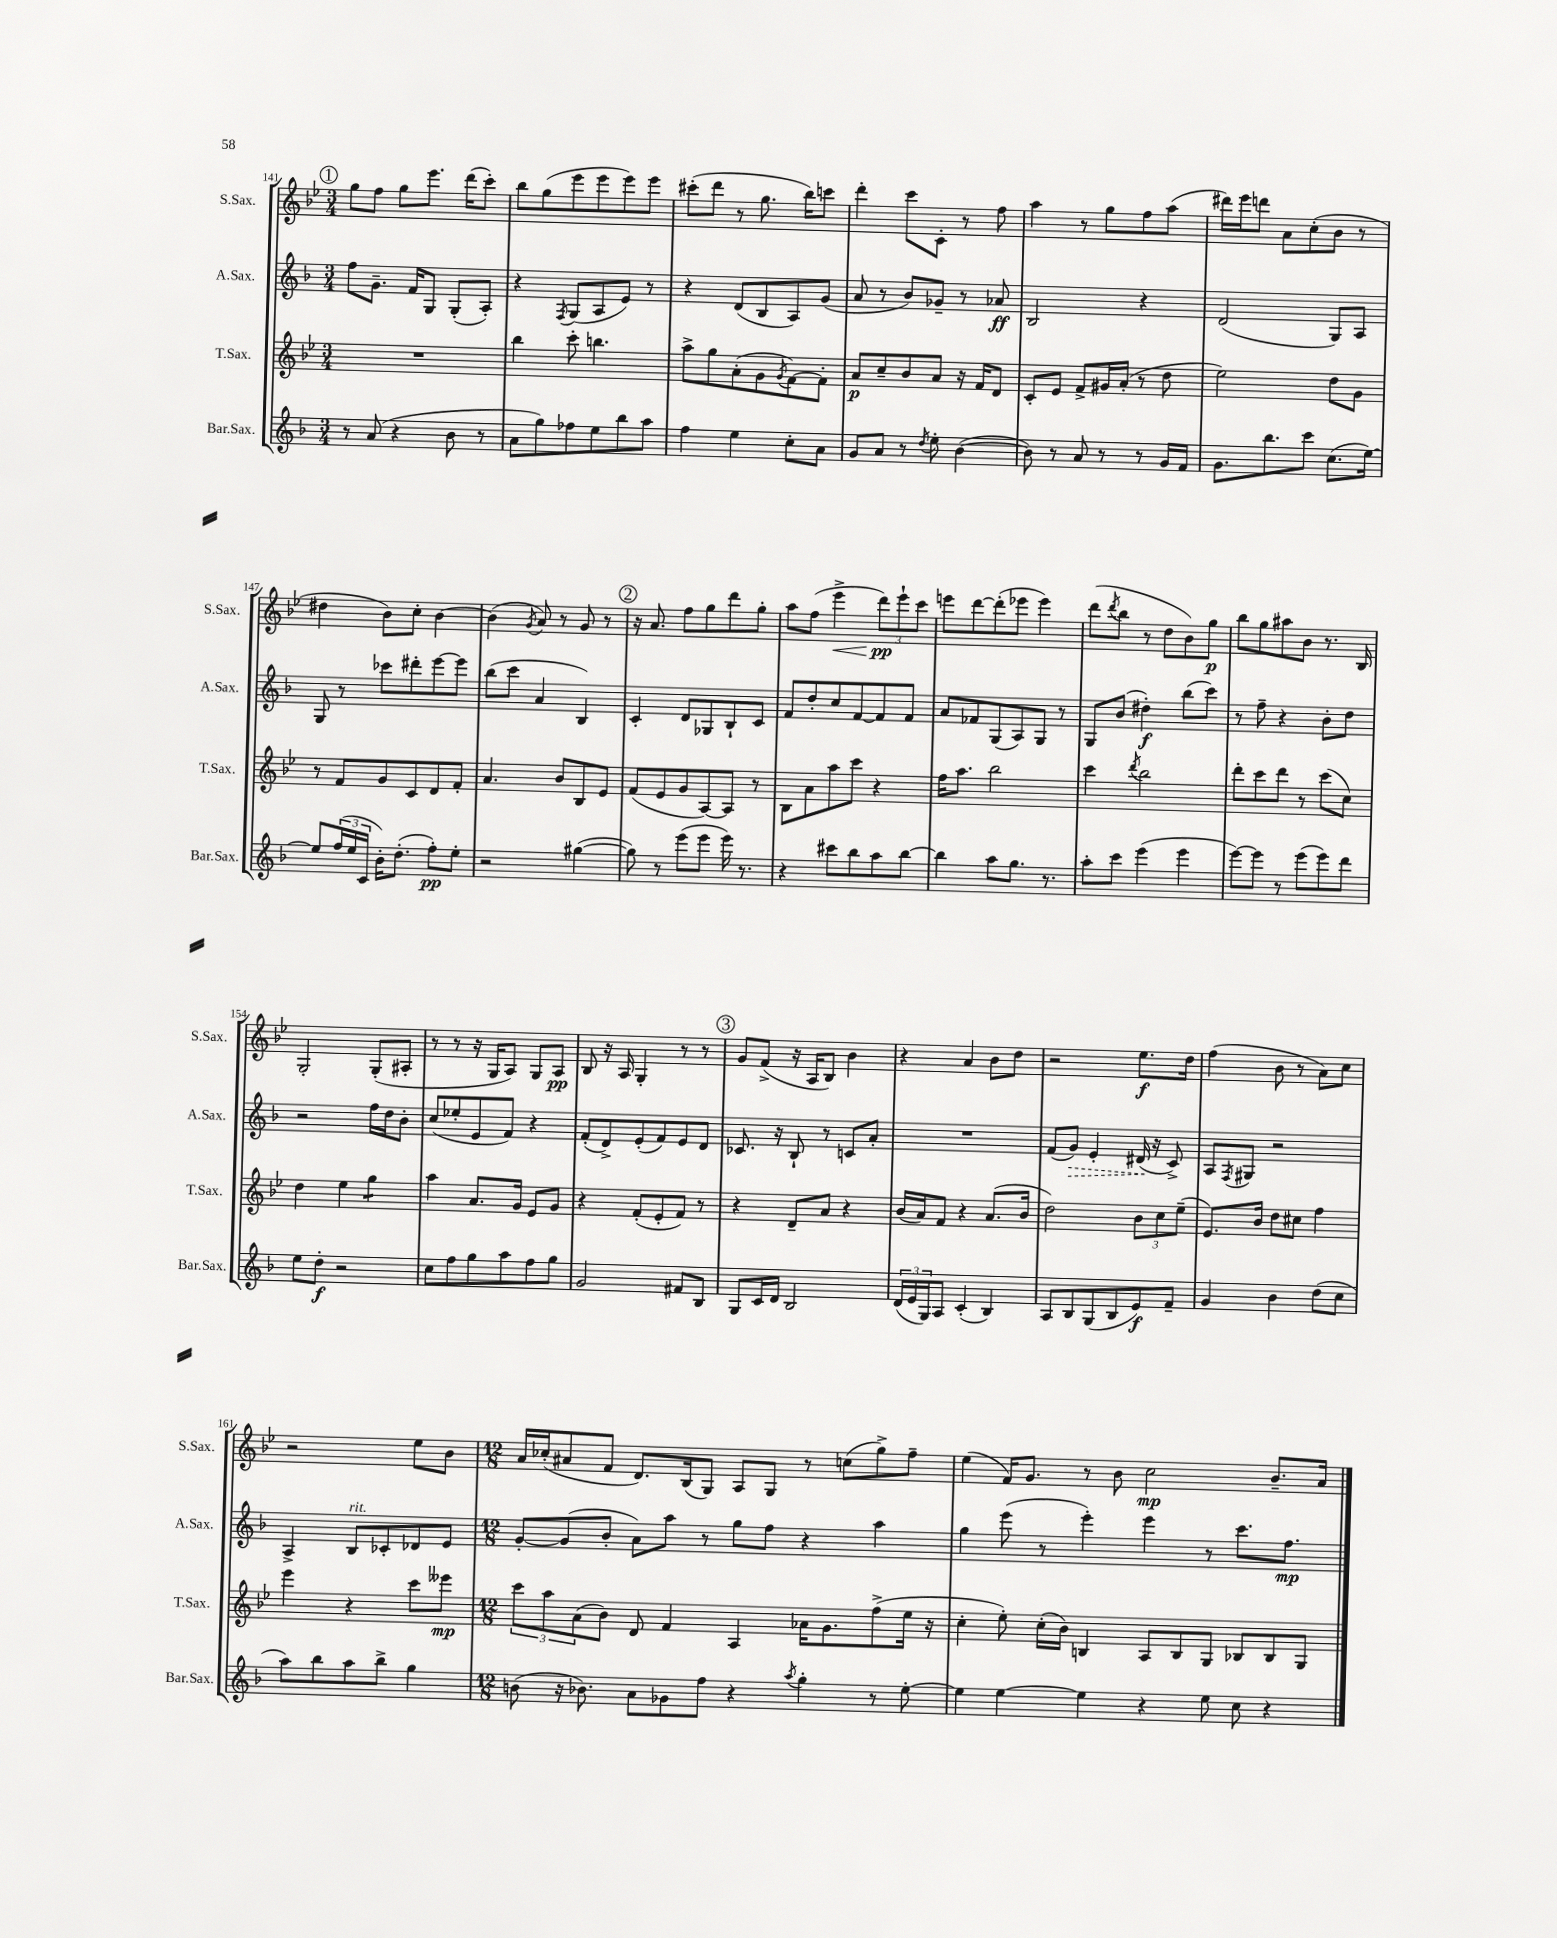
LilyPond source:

<<
\new StaffGroup <<
\new Staff = "s0" \with { instrumentName = "S.Sax." shortInstrumentName = "S.Sax." } {
    \clef treble \key bes \major \numericTimeSignature \time 3/4
    \mark \markup { \circle "1" } g''8 f''8 g''8 ees'''8. d'''16( c'''8-.) |
    bes''8 g''8( ees'''8 ees'''8 ees'''8) ees'''8 |
    cis'''8-.( d'''8 r8 g''8. bes''16) c'''8 |
    d'''4-. c'''8 c'8-. r8 f''8 |
    a''4 r8 g''8 f''8 a''8( |
    dis'''16) ees'''16 d'''8 a'8 c''8-.( bes'8 r8 |
    dis''4 bes'8) c''8-. bes'4~ |
    bes'4( \acciaccatura { g'8 } a'8) r8 g'8 r8 |
    \mark \markup { \circle "2" } r16 a'8. f''8 g''8 d'''8 g''8-. |
    a''8 f''8( ees'''4->\< \tuplet 3/2 { d'''8\pp\!) ees'''8-! c'''8 } |
    e'''8 d'''8~ d'''8-.( ees'''8 ees'''4) |
    d'''8( \acciaccatura { d'''8 } bes''8 r8 d''8 bes'8) g''8\p |
    bes''8 g''8 ais''8 bes'8 r8. bes16 |
    g2-. g8-.( ais8-. |
    r8 r8 r16 g16 a8) g8 a8\pp |
    bes8 r16 a16 g4-. r8 r8 |
    \mark \markup { \circle "3" } g'8 f'8->( r16 a16 bes8) bes'4 |
    r4 a'4 bes'8 d''8 |
    r2 ees''8.\f d''16 |
    f''4( bes'8 r8 a'8) c''8 |
    r2 ees''8 bes'8 |
    \numericTimeSignature \time 12/8 a'16 ces''16-.( ais'8 f'8 d'8.) bes16( g8) a8 g8 r8 c''8( g''8->) f''8-- |
    ees''4( f'16) g'8. r8 bes'8 c''2\mp bes'8.-- a'16 \bar "|." |
}
\new Staff = "s1" \with { instrumentName = "A.Sax." shortInstrumentName = "A.Sax." } {
    \clef treble \key f \major \numericTimeSignature \time 3/4
    \mark \markup { \circle "1" } f''8 g'8.-- f'16 g8 g8-.( a8-.) |
    r4 \acciaccatura { f8 } g8( a8 e'8) r8 |
    r4 d'8( bes8 a8) g'8( |
    a'8 r8 bes'8) ges'8-- r8 aes'8\ff |
    bes2 r4 |
    d'2( g8) a8 |
    g8 r8 ces'''8 dis'''8-. e'''8~ e'''8 |
    bes''8( c'''8 a'4 bes4) |
    \mark \markup { \circle "2" } c'4-. d'8 ges8 bes8-! c'8 |
    f'8 d''8-. c''8 f'8~ f'8 f'8 |
    a'8 fes'8 g8( a8) g8 r8 |
    g8 bes'8( dis''4-.\f) bes''8( c'''8) |
    r8 f''8-- r4 bes'8-. d''8 |
    r2 f''16 d''16 bes'8-. |
    c''8( ees''8-. e'8 f'8) r4 |
    f'8-.( d'8->) e'8-.( f'8) e'8 d'8 |
    \mark \markup { \circle "3" } ces'8. r16 bes8-! r8 c'8 a'8-. |
    R2. |
    f'8( \once \override Hairpin.style = #'dashed-line g'8\>) e'4-. dis'16\!( r16 c'8->) |
    a8 \acciaccatura { f8 } gis8 r2 |
    a4-> bes8^\markup { \italic "rit." } ces'8-. des'8 e'8 |
    \numericTimeSignature \time 12/8 g'8~-. g'8( bes'8-. a'8) a''8 r8 g''8 f''8 r4 a''4 |
    g''4 e'''8( r8 e'''4-.) e'''4 r8 c'''8. f''8.\mp \bar "|." |
}
\new Staff = "s2" \with { instrumentName = "T.Sax." shortInstrumentName = "T.Sax." } {
    \clef treble \key bes \major \numericTimeSignature \time 3/4
    \mark \markup { \circle "1" } R2. |
    bes''4 c'''8-. b''4. |
    a''8-> g''8 a'8-.( g'8 \acciaccatura { g'8 } f'8~) f'8-. |
    a'8\p c''8-- bes'8 a'8 r16 f'16 d'8 |
    c'8-. ees'8 f'8-> gis'16 a'16-.( r8 d''8 |
    ees''2) d''8 g'8 |
    r8 f'8 g'8 c'8 d'8 f'8-. |
    a'4. bes'8 bes8 ees'8 |
    \mark \markup { \circle "2" } f'8( ees'8 g'8 a8~) a8 r8 |
    bes8 a'8 a''8 c'''8 r4 |
    f''16 a''8. bes''2 |
    c'''4 \acciaccatura { d'''8 } bes''2 |
    d'''8-. c'''8 d'''8 r8 c'''8( c''8) |
    d''4 ees''4 g''4:8 |
    a''4 a'8. g'16 ees'8 g'8 |
    r4 f'8-.( ees'8-. f'8) r8 |
    \mark \markup { \circle "3" } r4 d'8-- a'8 r4 |
    bes'16( a'16) f'8 r4 a'8.( bes'16 |
    d''2) \tuplet 3/2 { bes'8 c''8 ees''8--( } |
    ees'8.) bes'16 d''8 cis''8 f''4 |
    ees'''4 r4 c'''8 eeses'''8\mp |
    \numericTimeSignature \time 12/8 \tuplet 3/2 { c'''8 a''8 a'8( } bes'8) d'8 f'4 a4 aes'16 g'8. f''8->( ees''16 r16 |
    c''4-. ees''8-.) c''16-.( bes'16) b4 a8 b8 g8 bes8 bes8 g8 \bar "|." |
}
\new Staff = "s3" \with { instrumentName = "Bar.Sax." shortInstrumentName = "Bar.Sax." } {
    \clef treble \key f \major \numericTimeSignature \time 3/4
    \mark \markup { \circle "1" } r8 a'8( r4 bes'8 r8 |
    a'8 g''8) fes''8 e''8 bes''8 a''8 |
    f''4 e''4 c''8-. a'8 |
    g'8 a'8 r8 \acciaccatura { d''8 } e''8-. bes'4~( |
    bes'8) r8 a'8 r8 r8 g'16 f'16 |
    g'8. bes''8. c'''8 c''8.( e''16~) |
    e''8 \tuplet 3/2 { f''16( e''16 c'16 } bes'16-.) d''8.-.( f''8-.\pp) e''8-. |
    r2 gis''4~( |
    \mark \markup { \circle "2" } gis''8) r8 e'''8( e'''8 e'''16) r8. |
    r4 cis'''8 bes''8 a''8 bes''8~ |
    bes''4 a''8 g''8. r8. |
    a''8-. c'''8 e'''4( e'''4 |
    e'''8~) e'''8 r8 e'''8( e'''8) d'''8 |
    e''8 d''8-.\f r2 |
    c''8 f''8 g''8 a''8 f''8 g''8 |
    g'2 fis'8 bes8 |
    \mark \markup { \circle "3" } g8 c'16 d'16 bes2 |
    \tuplet 3/2 { d'16( e'16 g16) } a8 c'4-.( bes4) |
    a8 bes8 g8( bes8 e'8\f) f'8-- |
    g'4 bes'4 d''8( c''8 |
    a''8) bes''8 a''8 bes''8-> g''4 |
    \numericTimeSignature \time 12/8 b'8( r16 bes'8.) a'8 ges'8 f''8 r4 \acciaccatura { a''8 } g''4-. r8 e''8~-. |
    e''4 e''4~ e''4 r4 e''8 c''8 r4 \bar "|." |
}
>>
>>
\layout { \context { \Score currentBarNumber = #141 } }
